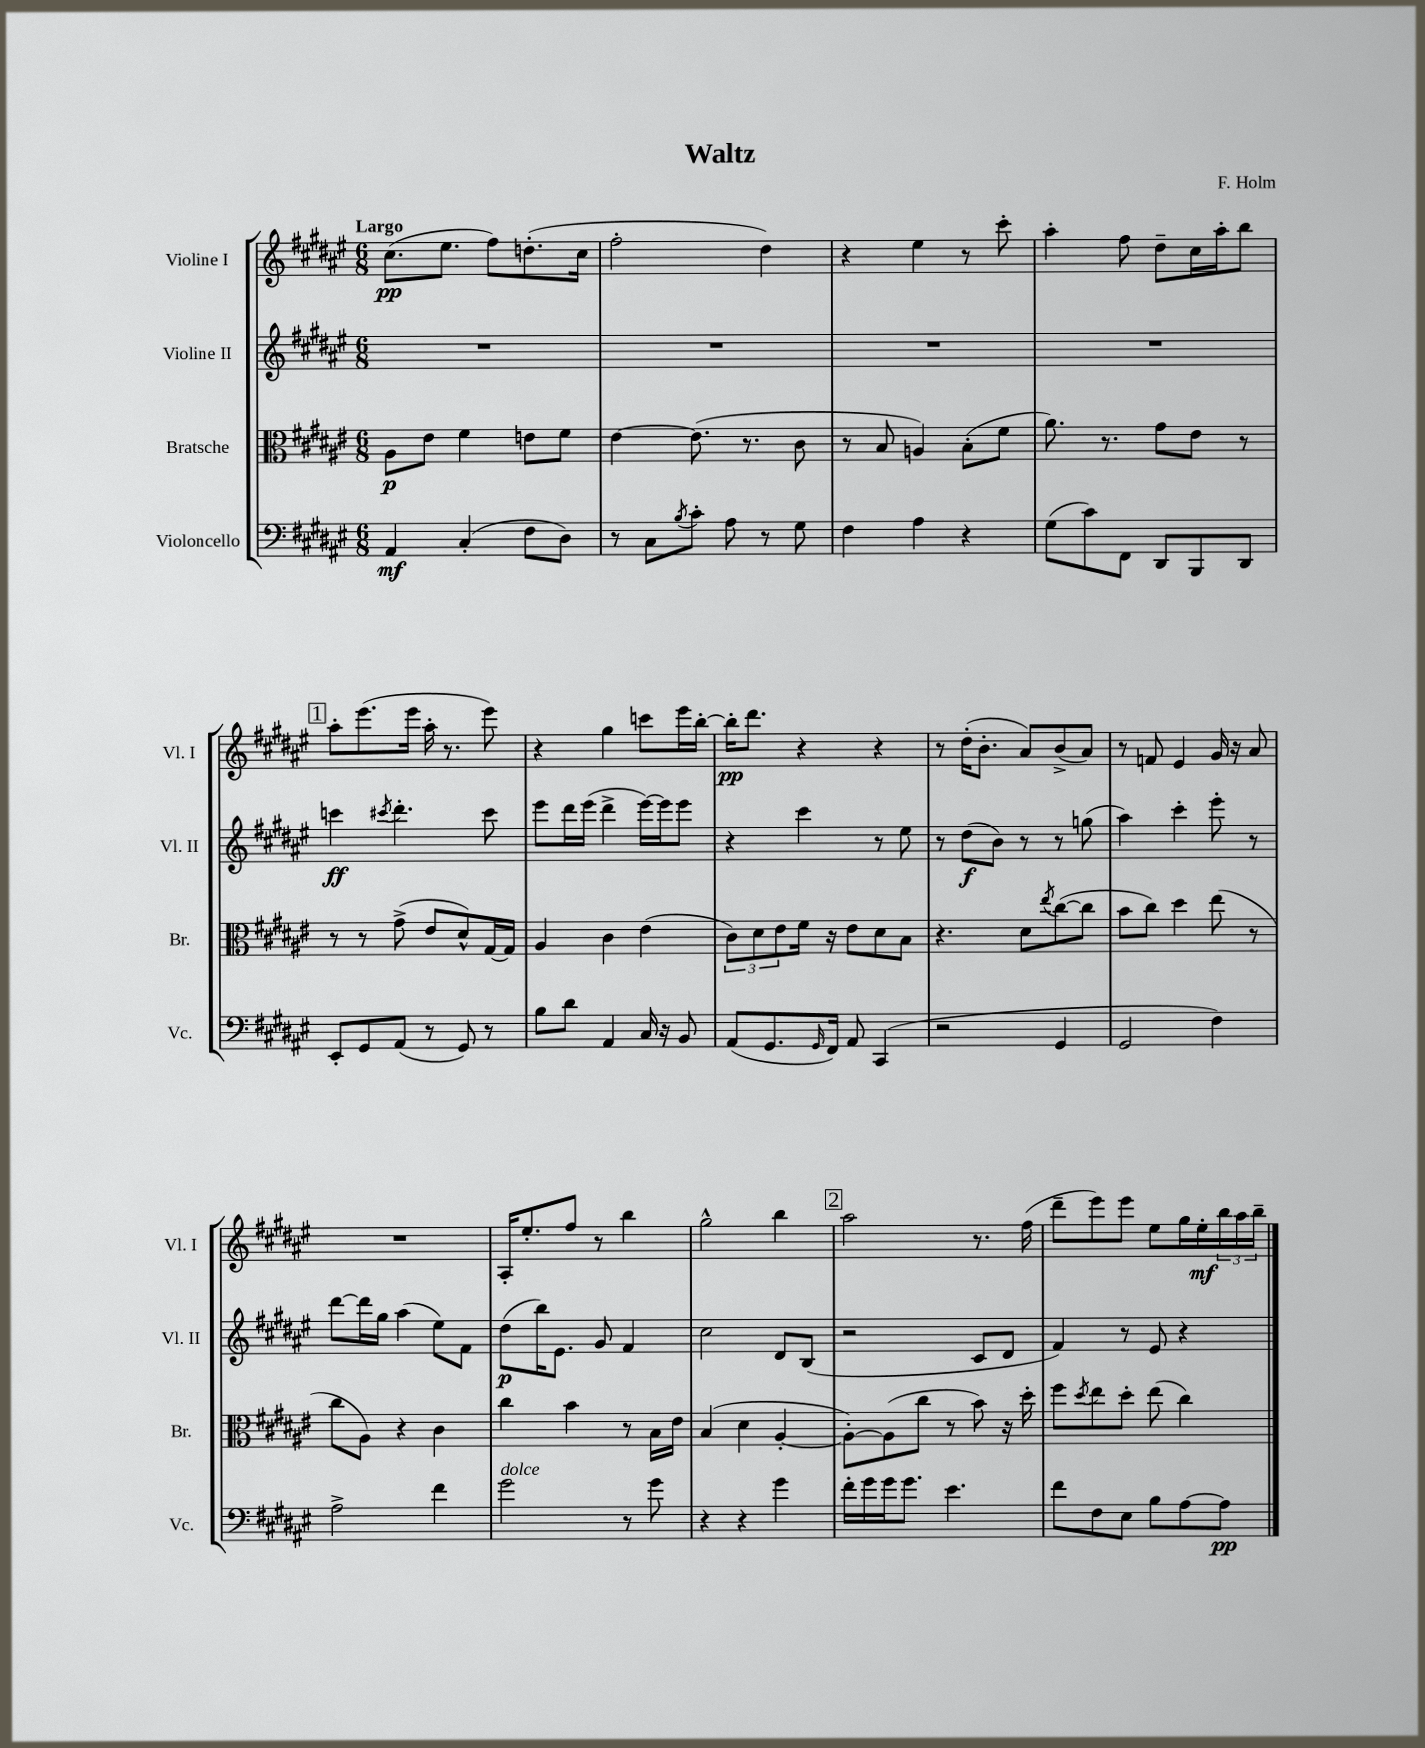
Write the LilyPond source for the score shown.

\header { title = "Waltz" composer = "F. Holm" }
<<
\new StaffGroup <<
\new Staff = "s0" \with { instrumentName = "Violine I" shortInstrumentName = "Vl. I" } {
    \clef treble \key fis \major \numericTimeSignature \time 6/8 \tempo "Largo"
    cis''8.\pp( eis''8. fis''8) d''8.-.( cis''16 |
    fis''2-. dis''4) |
    r4 eis''4 r8 cis'''8-. |
    ais''4-. fis''8 dis''8-- cis''16 ais''16-. b''8 |
    \mark \markup { \box "1" } ais''8-. eis'''8.( eis'''16 ais''16-. r8. eis'''8) |
    r4 gis''4 c'''8 eis'''16 b''16~-. |
    b''16-.\pp dis'''8. r4 r4 |
    r8 dis''16-.( b'8.-. ais'8) b'8->( ais'8) |
    r8 f'8 eis'4 gis'16 r16 ais'8 |
    R2. |
    ais16-. eis''8.-. fis''8 r8 b''4 |
    gis''2-^ b''4 |
    \mark \markup { \box "2" } ais''2 r8. fis''16( |
    dis'''8-- eis'''8) eis'''8 eis''8 gis''16 eis''16-.\mf \tuplet 3/2 { b''16 ais''16 b''16-- } \bar "|." |
}
\new Staff = "s1" \with { instrumentName = "Violine II" shortInstrumentName = "Vl. II" } {
    \clef treble \key fis \major \numericTimeSignature \time 6/8
    R2. |
    R2. |
    R2. |
    R2. |
    \mark \markup { \box "1" } c'''4\ff \acciaccatura { cis'''8 } dis'''4.-. cis'''8 |
    eis'''8 dis'''16 eis'''16( dis'''4-> eis'''16~) eis'''16 eis'''8 |
    r4 cis'''4 r8 eis''8 |
    r8 dis''8\f( b'8) r8 r8 g''8( |
    ais''4) cis'''4-. eis'''8-. r8 |
    dis'''8~ dis'''16 gis''16 ais''4( eis''8) fis'8 |
    dis''8\p( b''16) eis'8. gis'8 fis'4 |
    cis''2 dis'8 b8( |
    \mark \markup { \box "2" } r2 cis'8 dis'8 |
    fis'4) r8 eis'8 r4 \bar "|." |
}
\new Staff = "s2" \with { instrumentName = "Bratsche" shortInstrumentName = "Br." } {
    \clef alto \key fis \major \numericTimeSignature \time 6/8
    ais8\p eis'8 fis'4 e'8 fis'8 |
    eis'4~ eis'8.( r8. cis'8 |
    r8 b8 a4) b8-.( fis'8 |
    ais'8.) r8. gis'8 eis'8 r8 |
    \mark \markup { \box "1" } r8 r8 gis'8->( eis'8 dis'8-^) gis16~ gis16 |
    ais4 cis'4 eis'4( |
    \tuplet 3/2 { cis'8) dis'8 eis'8 } fis'16 r16 eis'8 dis'8 b8 |
    r4. dis'8 \acciaccatura { eis''8 } cis''8~( cis''8 |
    b'8 cis''8) dis''4 eis''8( r8 |
    cis''8 ais8) r4 cis'4 |
    cis''4 b'4 r8 b16 eis'16 |
    b4( dis'4 ais4~-. |
    \mark \markup { \box "2" } ais8~-.) ais8( cis''8 r8 b'8) r16 dis''16-. |
    fis''8 \acciaccatura { dis''8 } eis''8 dis''8-. eis''8( cis''4) \bar "|." |
}
\new Staff = "s3" \with { instrumentName = "Violoncello" shortInstrumentName = "Vc." } {
    \clef bass \key fis \major \numericTimeSignature \time 6/8
    ais,4\mf cis4-.( fis8 dis8) |
    r8 cis8 \acciaccatura { b8 } cis'8-. ais8 r8 gis8 |
    fis4 ais4 r4 |
    gis8( cis'8) fis,8 dis,8 b,,8 dis,8 |
    \mark \markup { \box "1" } eis,8-. gis,8 ais,8( r8 gis,8) r8 |
    b8 dis'8 ais,4 cis16 r16 b,8 |
    ais,8( gis,8. \grace { gis,16 } fis,16) ais,8 cis,4( |
    r2 gis,4 |
    gis,2 fis4) |
    ais2-> fis'4 |
    gis'2^\markup { \italic "dolce" } r8 gis'8 |
    r4 r4 gis'4 |
    \mark \markup { \box "2" } fis'16-. gis'16 gis'16 gis'8. eis'4. |
    fis'8 fis8 eis8 b8 ais8~ ais8\pp \bar "|." |
}
>>
>>
\layout { \context { \Score \remove "Bar_number_engraver" } }
